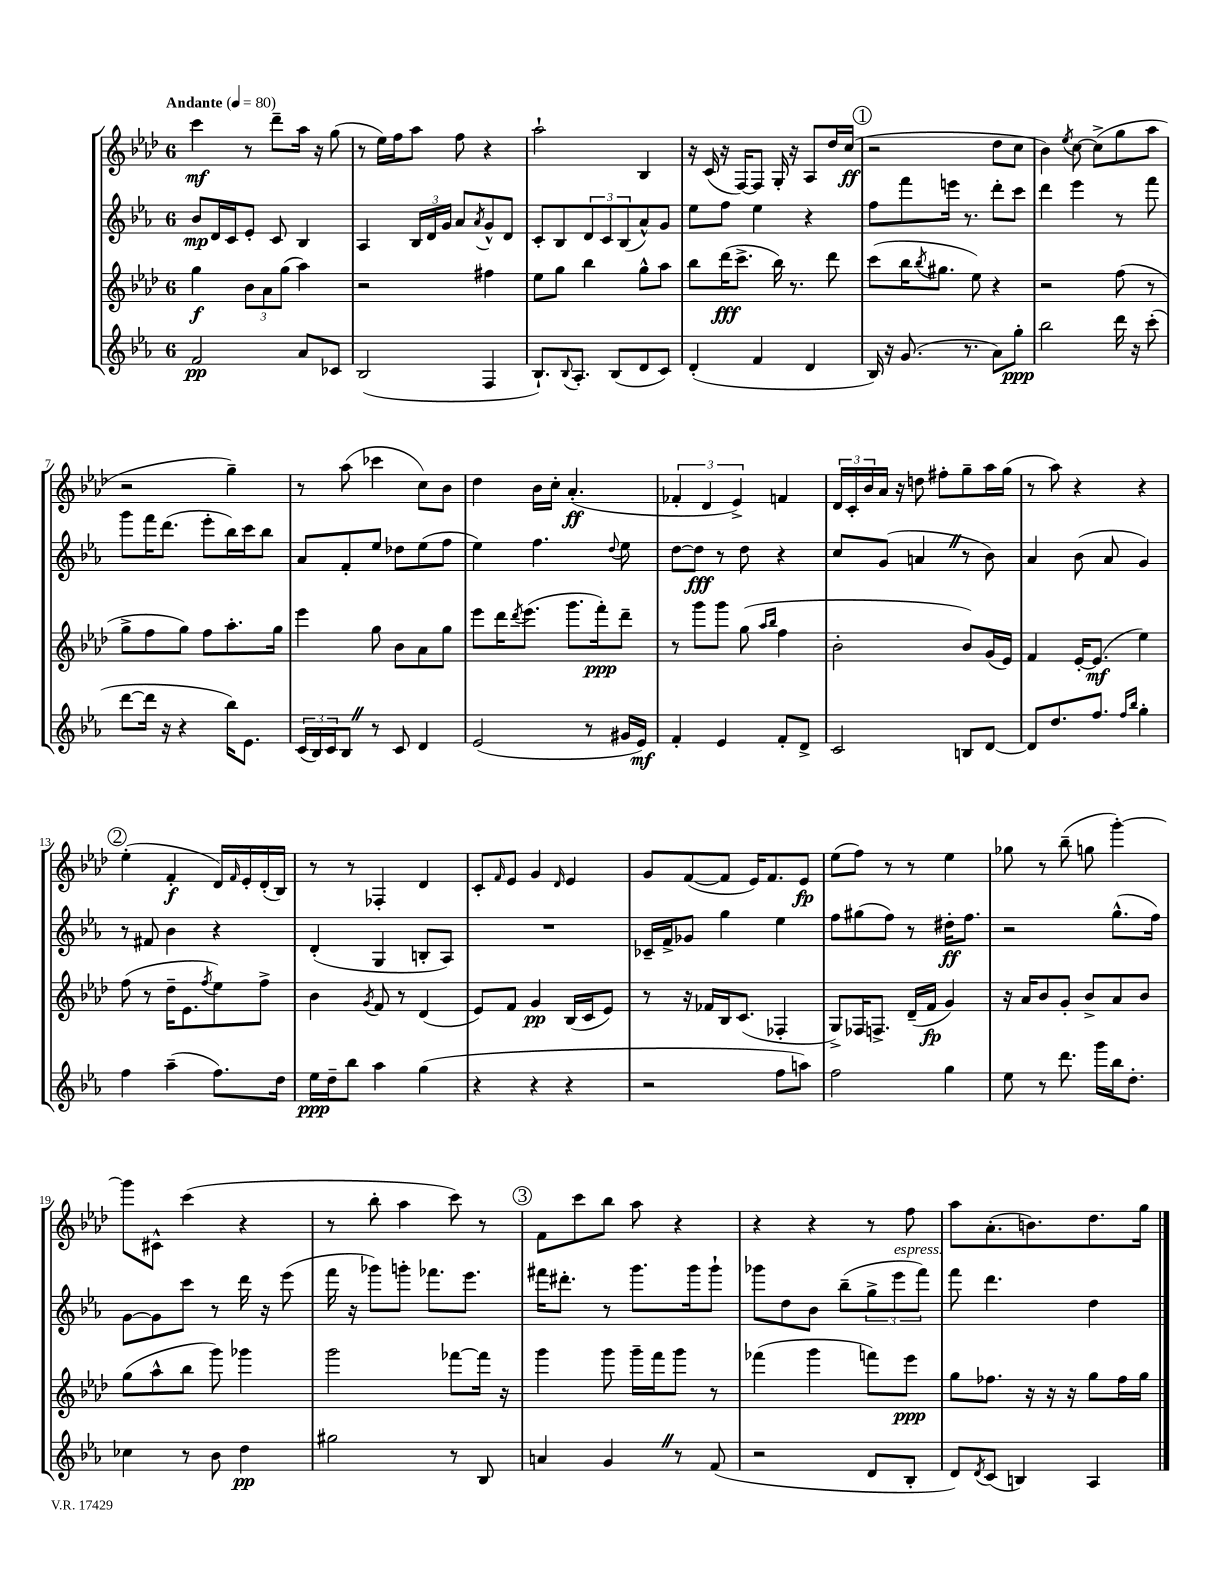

**kern	**dynam	**kern	**dynam	**kern	**dynam	**kern	**dynam
*part4	*part4	*part3	*part3	*part2	*part2	*part1	*part1
*staff4	*staff4	*staff3	*staff3	*staff2	*staff2	*staff1	*staff1
*clefG2	*	*clefG2	*	*clefG2	*	*clefG2	*
*k[b-e-a-]	*	*k[b-e-a-d-]	*	*k[b-e-a-]	*	*k[b-e-a-d-]	*
*M6/8	*	*M6/8	*	*M6/8	*	*M6/8	*
*MM80	*	*MM80	*	*MM80	*	*MM80	*
=1	=1	=1	=1	=1	=1	=1	=1
!	!	!	!	!	!	!LO:TX:a:B:t=Andante	!
2f/	pp	4gg\	f	8b-/L	mp	4ccc\	mf
.	.	.	.	16d/L	.	.	.
.	.	.	.	16c/J	.	.	.
.	.	12b-\L	.	8e-'/J	.	8r	.
.	.	12a-\	.	.	.	.	.
.	.	.	.	8c/	.	8ddd-~\L	.
.	.	(12gg\J	.	.	.	.	.
8a-/L	.	4aa-\)	.	4B-/	.	16aa-\Jk	.
.	.	.	.	.	.	16r	.
8c-X/J	.	.	.	.	.	(8gg\	.
=2	=2	=2	=2	=2	=2	=2	=2
(2B-/	.	2r	.	4A-/	.	8r	.
.	.	.	.	.	.	16ee-\LL)	.
.	.	.	.	.	.	16ff\J	.
.	.	.	.	24B-/LL	.	8aa-\J	.
.	.	.	.	24d/	.	.	.
.	.	.	.	24g/JJ	.	.	.
.	.	.	.	8a-/L	.	8ff\	.
.	.	.	.	8qa-/	.	.	.
4F/	.	4ff#X\	.	8g^^/	.	4r	.
.	.	.	.	8d/J	.	.	.
=3	=3	=3	=3	=3	=3	=3	=3
8.B-`/L)	.	8ee-\L	.	8c'/L	.	2aa-`\	.
.	.	8gg\J	.	8B-/	.	.	.
8qqB-/	.	.	.	.	.	.	.
8.A-'/J	.	.	.	.	.	.	.
.	.	4bb-\	.	12d/	.	.	.
.	.	.	.	12c/	.	.	.
(8B-/L	.	.	.	.	.	.	.
.	.	.	.	(12B-/	.	.	.
8d/	.	8gg^^\L	.	8a-^^/)	.	4B-/	.
8c/J)	.	8aa-\J	.	8g/J	.	.	.
=4	=4	=4	=4	=4	=4	=4	=4
(4d'/	.	8bb-\L	.	8ee-\L	.	16r	.
.	.	.	.	.	.	(16c/	.
.	.	(16ddd-\K	fff	8ff\J	.	16r	.
.	.	8.ccc^\J	.	.	.	[16F/KL)	.
4f/	.	.	.	4ee-\	.	8F/J]	.
.	.	16bb-\)	.	.	.	16G'/	.
.	.	8.r	.	.	.	16r	.
4d/	.	.	.	4r	.	8A-/L	.
.	.	8ddd-\	.	.	.	16dd-/L	.
.	.	.	.	.	.	(16cc/JJ	ff
!!LO:REH:place=s1:t=1
=5	=5	=5	=5	=5	=5	=5	=5
16B-/)	.	(8ccc\L	.	8ff\L	.	2r	.
16r	.	.	.	.	.	.	.
(8.g/	.	16bb-\K	.	8fff\	.	.	.
.	.	8qbb-/	.	.	.	.	.
.	.	8.gg#X\J	.	.	.	.	.
.	.	.	.	16eeen\Jk	.	.	.
8.r	.	.	.	8.r	.	.	.
.	.	8ee-\)	.	.	.	.	.
8a-\L)	.	4r	.	8ddd'\L	.	8dd-\L	.
8gg'\J	ppp	.	.	8ccc\J	.	8cc\J	.
=6	=6	=6	=6	=6	=6	=6	=6
2bb-\	.	2r	.	4ddd\	.	4b-\)	.
.	.	.	.	.	.	8qee-/	.
.	.	.	.	4eee-\	.	[8cc\	.
.	.	.	.	.	.	(8cc^\L]	.
16ddd\	.	(8ff\	.	8r	.	8gg\	.
16r	.	.	.	.	.	.	.
(8ccc'\	.	8r	.	8fff\	.	8aa-\J	.
!!LO:LB:g=z
=7	=7	=7	=7	=7	=7	=7	=7
[8ddd\L	.	8gg^\L	.	8ggg\L	.	2r	.
16ddd\Jk]	.	8ff\	.	16fff\K	.	.	.
16r	.	.	.	(8.ddd\J	.	.	.
4r	.	8gg\J)	.	.	.	.	.
.	.	8ff\L	.	8eee-'\L	.	.	.
16bb-\KL)	.	8.aa-'\	.	16bb-\L)	.	4gg~\)	.
8.e-\J	.	.	.	16ccc\J	.	.	.
.	.	.	.	8bb-\J	.	.	.
.	.	16gg\Jk	.	.	.	.	.
=8	=8	=8	=8	=8	=8	=8	=8
(24c/LL	.	4eee-\	.	8a-/L	.	8r	.
24B-/)	.	.	.	.	.	.	.
24c/J	.	.	.	.	.	.	.
8B-Z/J	.	.	.	8f'/	.	(8aa-\	.
8r	.	8gg\	.	8ee-/J	.	4ccc-X\	.
8c/	.	8b-\L	.	8dd-X\L	.	.	.
4d/	.	8a-\	.	(8ee-\	.	8cc\L)	.
.	.	8gg\J	.	8ff\J	.	8b-\J	.
=9	=9	=9	=9	=9	=9	=9	=9
(2e-/	.	8eee-\L	.	4ee-\)	.	4dd-\	.
.	.	16ddd-\K	.	.	.	.	.
.	.	8qddd-/	.	.	.	.	.
.	.	(8.eee-\J	.	.	.	.	.
.	.	.	.	4.ff\	.	16b-\LL	.
.	.	.	.	.	.	16cc'\JJ	.
.	.	8.ggg\L	.	.	.	(4.a-'/	ff
8r	.	.	.	.	.	.	.
.	.	16fff'\k)	ppp	.	.	.	.
.	.	.	.	8qqdd/	.	.	.
16g#X/LL	.	8ddd-~\J	.	8ee-\	.	.	.
16e-/JJ)	mf	.	.	.	.	.	.
=10	=10	=10	=10	=10	=10	=10	=10
4f'/	.	8r	.	[8dd\L	.	6f-X'/	.
.	.	8ggg\L	.	8dd\J]	fff	.	.
.	.	.	.	.	.	6d-/	.
4e-/	.	8ggg\J	.	8r	.	.	.
.	.	.	.	.	.	6e-^/)	.
.	.	(8gg\	.	8dd\	.	.	.
.	.	16qqaa-/LL	.	.	.	.	.
.	.	16qqbb-/JJ	.	.	.	.	.
8f'/L	.	4ff\	.	4r	.	4fn/	.
8d^/J	.	.	.	.	.	.	.
=11	=11	=11	=11	=11	=11	=11	=11
2c/	.	2b-'\	.	8cc/L	.	24d-/LL	.
.	.	.	.	.	.	24c'/	.
.	.	.	.	.	.	24b-/	.
.	.	.	.	(8g/J	.	16a-/JJ	.
.	.	.	.	.	.	16r	.
.	.	.	.	4anZ/	.	8ddn\	.
.	.	.	.	.	.	8ff#X'\L	.
8Bn/L	.	8b-/L)	.	8r	.	8gg~\	.
[8d/J	.	(16g/L	.	8b-\)	.	16aa-\L	.
.	.	16e-/JJ)	.	.	.	(16gg\JJ	.
=12	=12	=12	=12	=12	=12	=12	=12
8d/L]	.	4f/	.	4a-/	.	8r	.
8.dd/	.	.	.	.	.	8aa-\)	.
.	.	[16e-'/KL	.	(8b-\	.	4r	.
8.ff/J	.	(8.e-/J]	mf	.	.	.	.
.	.	.	.	8a-/	.	.	.
16qqff/LL	.	.	.	.	.	.	.
16qqbb-/JJ	.	.	.	.	.	.	.
4gg'\	.	4ee-\)	.	4g/)	.	4r	.
!!LO:LB:g=z
!!LO:REH:place=s1:t=2
=13	=13	=13	=13	=13	=13	=13	=13
4ff\	.	(8ff\	.	8r	.	(4ee-'\	.
.	.	8r	.	8f#X/	.	.	.
(4aa-~\	.	16dd-~\KL	.	4b-\	.	4f'/	f
.	.	8.e-\	.	.	.	.	.
.	.	8qff/	.	.	.	.	.
8.ff\L)	.	8ee-\)	.	4r	.	16d-/LL)	.
.	.	.	.	.	.	16qqf/	.
.	.	.	.	.	.	16e-'/	.
.	.	8ff^\J	.	.	.	(16d-'/	.
16dd\Jk	.	.	.	.	.	16B-/JJ)	.
=14	=14	=14	=14	=14	=14	=14	=14
16ee-\LL	ppp	4b-\	.	(4d'/	.	8r	.
16dd~\J	.	.	.	.	.	.	.
8bb-\J	.	.	.	.	.	8r	.
.	.	8qg/	.	.	.	.	.
4aa-\	.	8f/	.	4G/	.	4F-X'/	.
.	.	8r	.	.	.	.	.
(4gg\	.	(4d-/	.	8Bn'/L	.	4d-/	.
.	.	.	.	8A-/J)	.	.	.
=15	=15	=15	=15	=15	=15	=15	=15
4r	.	8e-/L)	.	2.r	.	8c'/L	.
.	.	.	.	.	.	16qqf/	.
.	.	8f/J	.	.	.	8e-/J	.
4r	.	4g/	pp	.	.	4g/	.
.	.	.	.	.	.	16qqd-/	.
4r	.	(16B-/LL	.	.	.	4e-/	.
.	.	16c/J	.	.	.	.	.
.	.	8e-/J)	.	.	.	.	.
=16	=16	=16	=16	=16	=16	=16	=16
2r	.	8r	.	16c-X~/LL	.	8g/L	.
.	.	.	.	16f^/J	.	.	.
.	.	16r	.	8g-X/J	.	([8f/	.
.	.	16f-X/LL	.	.	.	.	.
.	.	16B-/J	.	4gg\	.	8f/J]	.
.	.	(8.c/J	.	.	.	.	.
.	.	.	.	.	.	16e-/KL)	.
.	.	.	.	.	.	8.f/	.
8ff\L	.	4F-X'/	.	4ee-\	.	.	.
8aan\J)	.	.	.	.	.	8e-/J	fp
=17	=17	=17	=17	=17	=17	=17	=17
2ff\	.	8G^/L)	.	8ff\L	.	(8ee-\L	.
.	.	16F-X/K	.	(8gg#X\	.	8ff\J)	.
.	.	8.Fn^/J	.	.	.	.	.
.	.	.	.	8ff\J)	.	8r	.
.	.	(16d-~/LL	.	8r	.	8r	.
.	.	16f/JJ	fp	.	.	.	.
4gg\	.	4g/)	.	16dd#X'\KL	ff	4ee-\	.
.	.	.	.	8.ff\J	.	.	.
=18	=18	=18	=18	=18	=18	=18	=18
8ee-\	.	16r	.	2r	.	8gg-X\	.
.	.	16a-/KL	.	.	.	.	.
8r	.	8b-/	.	.	.	8r	.
8.ddd\	.	8g'/J	.	.	.	(8bb-~\	.
.	.	8b-^/L	.	.	.	8ggn\	.
16ggg\LL	.	.	.	.	.	.	.
16bb-\J	.	8a-/	.	(8.gg^^\L	.	[4ggg'\)	.
8.dd'\J	.	.	.	.	.	.	.
.	.	8b-/J	.	.	.	.	.
.	.	.	.	16ff\Jk)	.	.	.
!!LO:LB:g=z
=19	=19	=19	=19	=19	=19	=19	=19
4cc-X\	.	(8gg\L	.	[8g\L	.	8ggg\L]	.
.	.	8aa-^^\	.	8g\]	.	8c#X^^\J	.
8r	.	8bb-\J	.	8ccc\J	.	(4ccc\	.
8b-\	.	8ggg\)	.	8r	.	.	.
4dd\	pp	4ggg-X\	.	16ddd\	.	4r	.
.	.	.	.	16r	.	.	.
.	.	.	.	(8eee-\	.	.	.
=20	=20	=20	=20	=20	=20	=20	=20
2gg#X\	.	2ggg\	.	16fff\	.	8r	.
.	.	.	.	16r	.	.	.
.	.	.	.	8ggg-X\L)	.	8bb-'\	.
.	.	.	.	8gggn'\J	.	4aa-\	.
.	.	.	.	8.fff-X\L	.	.	.
8r	.	[8fff-X\L	.	.	.	8ccc\)	.
.	.	.	.	8.eee-\J	.	.	.
8B-/	.	16fff-\Jk]	.	.	.	8r	.
.	.	16r	.	.	.	.	.
!!LO:REH:place=s1:t=3
=21	=21	=21	=21	=21	=21	=21	=21
4an/	.	4ggg\	.	16fff#X\KL	.	8f\L	.
.	.	.	.	8.ddd#X'\J	.	.	.
.	.	.	.	.	.	8ccc\	.
4gZ/	.	8ggg\	.	8r	.	8bb-\J	.
.	.	16ggg~\LL	.	8.ggg\L	.	8aa-\	.
.	.	16fff\J	.	.	.	.	.
8r	.	8ggg\J	.	.	.	4r	.
.	.	.	.	16ggg\k	.	.	.
(8f/	.	8r	.	8ggg`\J	.	.	.
=22	=22	=22	=22	=22	=22	=22	=22
2r	.	(4fff-X\	.	8ggg-X\L	.	4r	.
.	.	.	.	8dd\	.	.	.
.	.	4ggg\	.	8b-\J	.	4r	.
.	.	.	.	(8bb-~\L	.	.	.
8d/L	.	8fffn\L)	.	12gg^\	.	8r	.
!	!	!	!	!LO:TX:a:i:t=espress.	!	!	!
.	.	.	.	12eee-\	.	.	.
8B-'/J	.	8eee-\J	ppp	.	.	8ff\	.
.	.	.	.	12fff\J)	.	.	.
=23	=23	=23	=23	=23	=23	=23	=23
8d/L)	.	8gg\L	.	8fff\	.	8aa-\L	.
8qd/	.	.	.	.	.	.	.
(8c/J	.	8.ff-X\J	.	4.ddd\	.	(8.a-'\	.
4Bn/)	.	.	.	.	.	.	.
.	.	16r	.	.	.	8.bn\)	.
.	.	16r	.	.	.	.	.
.	.	16r	.	.	.	.	.
4A-/	.	8gg\L	.	4dd\	.	8.dd-\	.
.	.	16ff-\L	.	.	.	.	.
.	.	16gg\JJ	.	.	.	16gg\Jk	.
==	==	==	==	==	==	==	==
*-	*-	*-	*-	*-	*-	*-	*-
